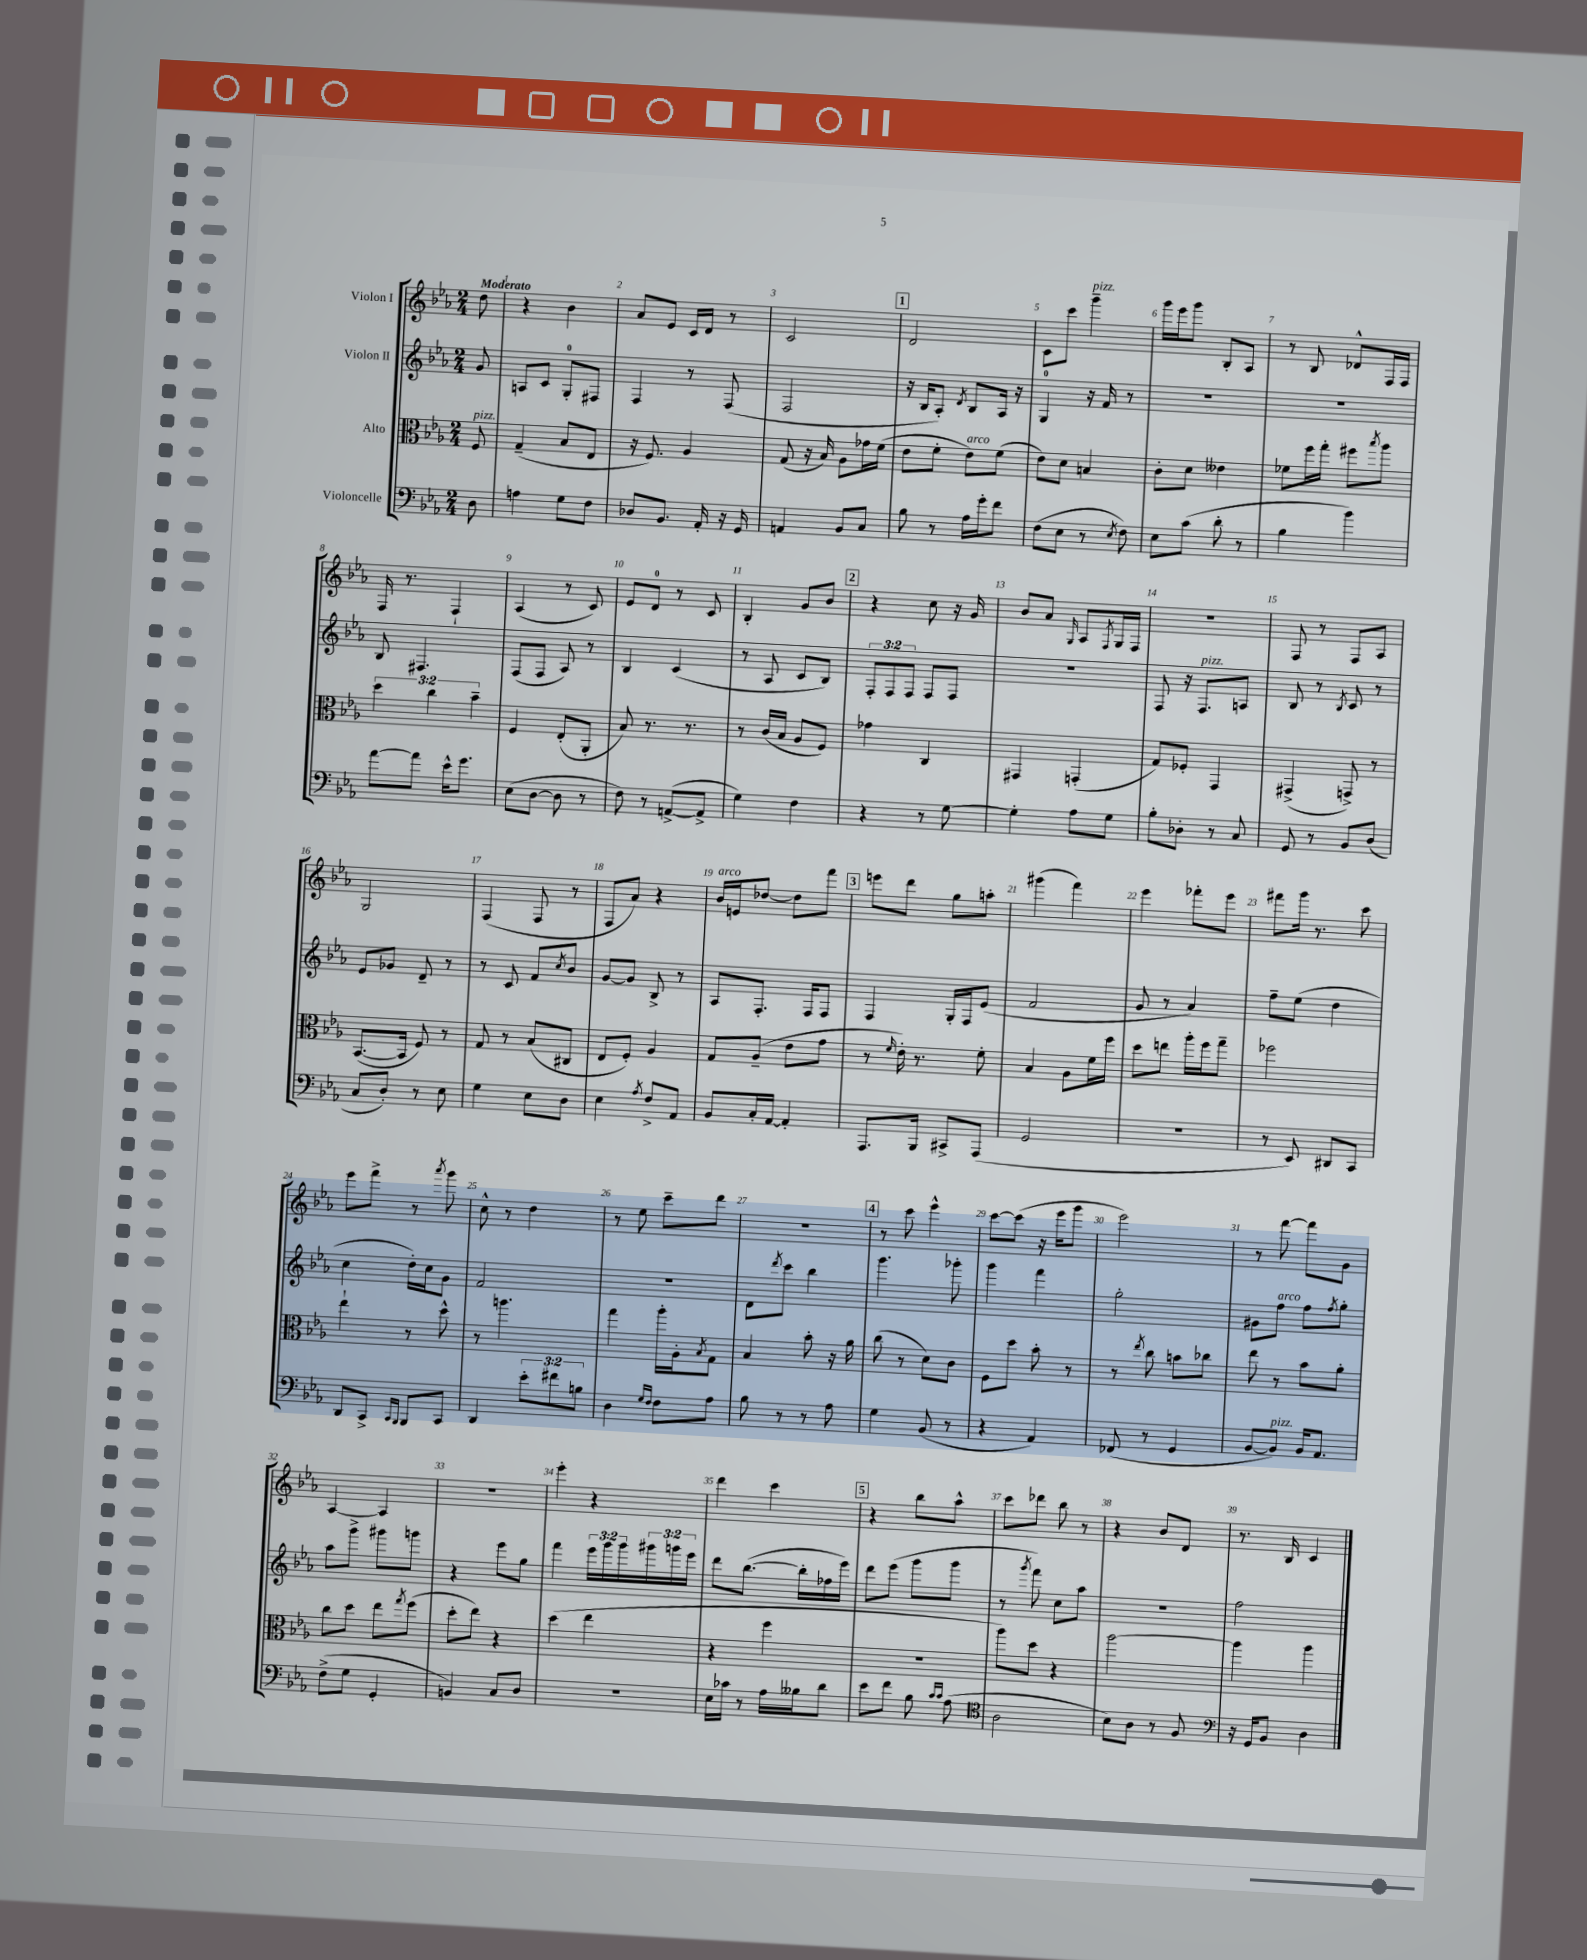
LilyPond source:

<<
\new StaffGroup <<
\new Staff = "s0" \with { instrumentName = "Violon I" } {
    \clef treble \key ees \major \numericTimeSignature \time 2/4 \partial 8 \tempo "Moderato"
    d''8 |
    r4 bes'4 |
    aes'8 ees'8 c'16 d'16 r8 |
    c'2 |
    \mark \markup { \box "1" } d'2 |
    c'8 c'''8 g'''4--^\markup { \italic "pizz." } |
    g'''16 ees'''16 g'''8 bes8-. aes8 |
    r8 bes8 des'8-^ f16 f16 |
    f16 r8. f4-! |
    aes4( r8 c'8) |
    ees'8 d'8-0 r8 c'8 |
    bes4-. g'8 bes'8 |
    \mark \markup { \box "2" } r4 c''8 r16 g'16 |
    bes'8 aes'8 \grace { g16 } aes8 \acciaccatura { f8 } g16 f16 |
    r2 |
    f8 r8 f8 aes8 |
    g2 |
    f4( f8 r8 |
    f8 aes'8) r4 |
    bes'16^\markup { \italic "arco" } e'16 des''8~ des''8 f'''8 |
    \mark \markup { \box "3" } e'''8 d'''8 g''8 a''8-. |
    gis'''4( f'''4) |
    ees'''4 fes'''8-. ees'''8 |
    fis'''8 g'''16 r8. c'''8 |
    ees'''8 f'''8-> r8 \acciaccatura { aes'''8 } g'''8 |
    c''8-^ r8 d''4 |
    r8 ees''8 c'''8-- d'''8 |
    R2 |
    \mark \markup { \box "4" } r8 c'''8 ees'''4-^ |
    c'''8~ c'''8( r16 ees'''16 g'''8 |
    ees'''2) |
    r8 f'''8~ f'''8 g'8 |
    aes4~ aes4 |
    R2 |
    ees'''4-. r4 |
    d'''4 c'''4 |
    \mark \markup { \box "5" } r4 bes''8 aes''8-^ |
    c'''8 des'''8 bes''8 r8 |
    r4 bes'8 d'8 |
    r8. bes16 c'4 \bar "|." |
}
\new Staff = "s1" \with { instrumentName = "Violon II" } {
    \clef treble \key ees \major \numericTimeSignature \time 2/4 \override Staff.TupletNumber.text = #tuplet-number::calc-fraction-text \partial 8
    g'8 |
    a8 c'8 g8-0-. fis8 |
    f4 r8 f8( |
    f2 |
    \mark \markup { \box "1" } r16 bes16 aes8-.) \acciaccatura { d'8 } bes8 aes16 r16 |
    g4-0 r16 f'16 r8 |
    R2 |
    R2 |
    bes8 fis4. |
    f8( f8 aes8) r8 |
    bes4 c'4( |
    r8 aes8 c'8 bes8) |
    \mark \markup { \box "2" } \tuplet 3/2 { f8-. f8 f8 } f8 f8 |
    r2 |
    f8 r16 f8.^\markup { \italic "pizz." } a8 |
    bes8 r8 \acciaccatura { bes8 } c'8 r8 |
    ees'8 ges'8 d'8-- r8 |
    r8 c'8 f'8 \acciaccatura { c''8 } bes'8 |
    g'8~ g'8 bes8-> r8 |
    aes8 f8.-. f16 f8 |
    \mark \markup { \box "3" } f4 g16-. f16 ees'8( |
    f'2 |
    g'8 r8 aes'4) |
    f''8-- ees''8( d''4 |
    c''4 d''16-.) c''16 g'8 |
    f'2 |
    r2 |
    d'8 \acciaccatura { d'''8 } c'''8 bes''4 |
    \mark \markup { \box "4" } g'''4. ges'''8-. |
    g'''4 f'''4 |
    g''2-. |
    gis'8 f''8^\markup { \italic "arco" } f''8 \acciaccatura { f''8 } g''8-. |
    aes''8 g'''8-> gis'''8 g'''8 |
    r4 ees'''8 g''8 |
    f'''4 \tuplet 3/2 { ees'''16 g'''16 g'''16 } \tuplet 3/2 { gis'''16 g'''16 ees'''16 } |
    d'''8 bes''8.~( bes''16-. fes''16 ees'''16) |
    \mark \markup { \box "5" } d'''8 ees'''8( g'''8 g'''8 |
    r8 \acciaccatura { g'''8 } f'''8) c''8 aes''8 |
    r2 |
    f''2 \bar "|." |
}
\new Staff = "s2" \with { instrumentName = "Alto" } {
    \clef alto \key ees \major \numericTimeSignature \time 2/4 \override Staff.TupletNumber.text = #tuplet-number::calc-fraction-text \partial 8
    f8^\markup { \italic "pizz." } |
    g4--( bes8 ees8 |
    r16 f8.) aes4 |
    g8( r16 bes16) aes8 ges'16 f'16( |
    \mark \markup { \box "1" } ees'8 f'8-. ees'8^\markup { \italic "arco" }) f'8( |
    ees'8) d'8 b4 |
    c'8-. d'8 eeses'4 |
    fes'8 f''16 g''16-. fis''8 \acciaccatura { bes''8 } aes''8 |
    \tuplet 3/2 { d''4 c''4 bes'4-- } |
    f4 ees8-.( aes,8-. |
    bes8) r8. r8. |
    r8 c'16( bes16 aes8 f8) |
    \mark \markup { \box "2" } ges'4 c4 |
    gis,4 g,4-.( |
    g8) fes8-. g,4 |
    gis,4->( g,8->) r8 |
    bes,8.~( bes,16 f8) r8 |
    g8 r8 bes8( cis8 |
    ees8 f8-.) aes4 |
    g8 aes8--( ees'8 g'8 |
    \mark \markup { \box "3" } r8 \grace { f'16 } ees'16-.) r8. f'8-. |
    bes4 aes8 f'16 f''16 |
    d''8 e''8 aes''16-. f''16 g''8-- |
    fes''2 |
    ees''4-! r8 d''8-^ |
    r8 a''4. |
    g''4 aes''16-. aes16-. \acciaccatura { bes8 } g8 |
    bes4 bes'8-. r16 aes'16 |
    \mark \markup { \box "4" } c''8( r8 d'8) c'8 |
    f8 d''8 bes'8-. r8 |
    r8 \acciaccatura { ees''8 } c''8 b'8 ces''8 |
    ees''8 r8 bes'8 aes'8-. |
    c''8 d''8 ees''8 \acciaccatura { g''8 } f''8( |
    d''8-. ees''8) r4 |
    d''4( ees''4 |
    r4 f''4 |
    \mark \markup { \box "5" } r2 |
    aes''8) d''8 r4 |
    aes''2~ |
    aes''4 aes''4 \bar "|." |
}
\new Staff = "s3" \with { instrumentName = "Violoncelle" } {
    \clef bass \key ees \major \numericTimeSignature \time 2/4 \override Staff.TupletNumber.text = #tuplet-number::calc-fraction-text \partial 8
    d8 |
    a4 g8 f8 |
    des8 bes,8. aes,16-. r16 g,16 |
    a,4 bes,8 c8 |
    \mark \markup { \box "1" } bes8 r8 aes16 g'16-. f'8 |
    f8( ees8 r8 \acciaccatura { ees8 } f8) |
    ees8 c'8( d'8-. r8 |
    bes4 bes'4) |
    aes'8~ aes'8 ees'16-^ g'8. |
    ees8( d8~ d8 r8 |
    f8) r8 a,8~->( a,8-> |
    g4) f4 |
    \mark \markup { \box "2" } r4 r8 g8~ |
    g4-. aes8 g8 |
    bes8-. des8-. r8 c8 |
    g,8 r8 bes,8 d8( |
    c8 d8-.) r8 ees8 |
    g4 ees8 d8 |
    ees4 \acciaccatura { aes8 } f8-> aes,8 |
    bes,8 c16-. aes,16~ aes,4-. |
    \mark \markup { \box "3" } aes,,8. bes,,16 cis,8-> aes,,8( |
    g,2 |
    R2 |
    r8 ees,8) dis,8 c,8 |
    d,8 c,8-> \grace { c,16 bes,,16 } bes,,8 c,8 |
    d,4 \tuplet 3/2 { ees'8-. fis'8 b8 } |
    d4 \grace { g16 f16 } f8 aes8 |
    bes8 r8 r8 aes8 |
    \mark \markup { \box "4" } g4 bes,8( r8 |
    r4 aes,4) |
    fes,8( r8 g,4 |
    bes,8~ bes,8^\markup { \italic "pizz." }) bes,16 aes,8. |
    f8->( g8 g,4-. |
    b,4) c8 d8 |
    R2 |
    ees16 ces'16 r8 aes16 beses16 d'8 |
    \mark \markup { \box "5" } ees'8 f'8 bes8 \grace { c'16 c'16 } aes8( |
    \clef tenor aes2 |
    bes8) aes8 r8 f8 |
    \clef bass r16 g,16 bes,8 d4 \bar "|." |
}
>>
>>
\layout { \context { \Score \override BarNumber.break-visibility = ##(#f #t #t) barNumberVisibility = #all-bar-numbers-visible } }
